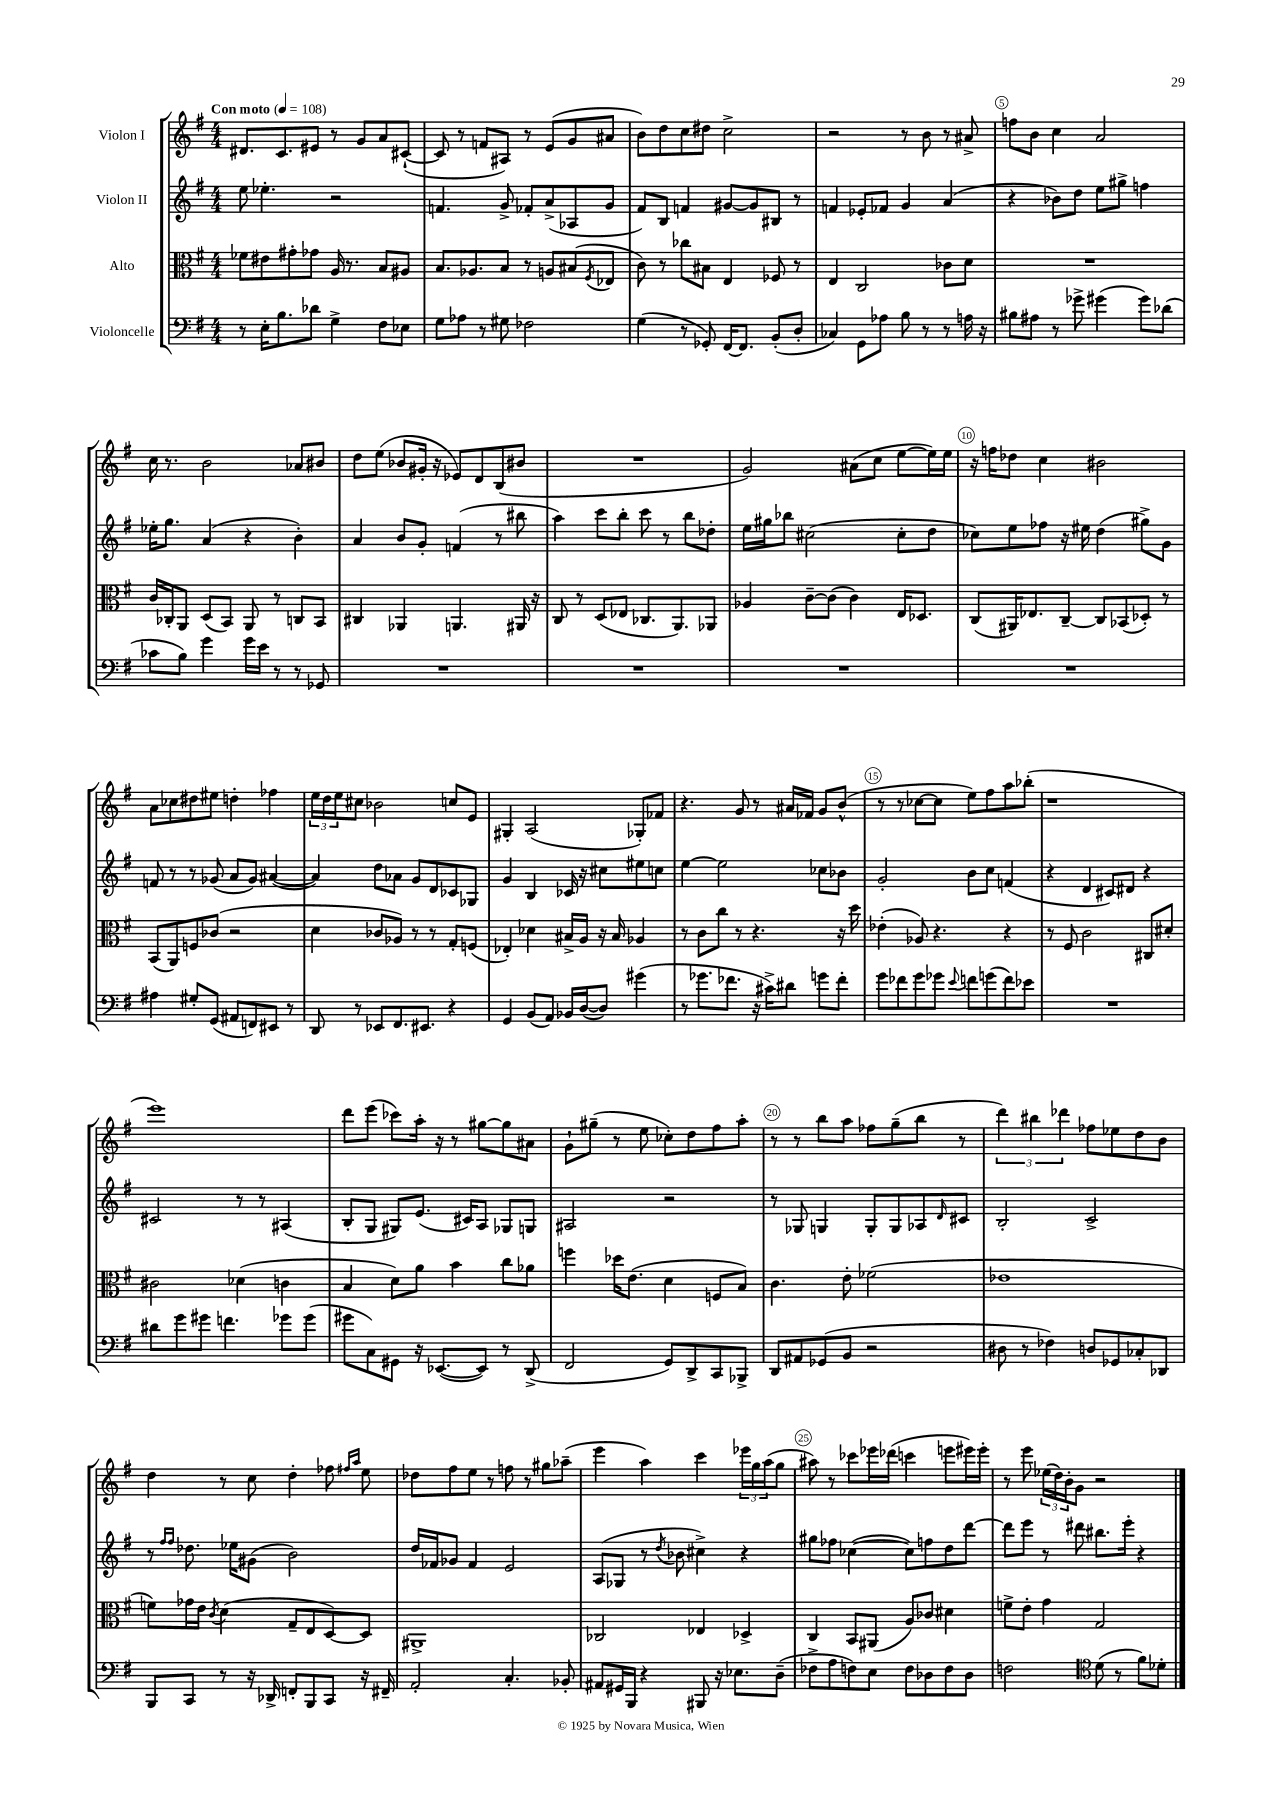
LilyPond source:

<<
\new StaffGroup <<
\new Staff = "s0" \with { instrumentName = "Violon I" } {
    \clef treble \key g \major \numericTimeSignature \time 4/4 \tempo "Con moto" 4 = 108
    dis'8. c'8. eis'8 r8 g'8 a'8 cis'8~-!( |
    cis'8 r8 f'8 ais8) r8 e'8( g'8 ais'8 |
    b'8) d''8 c''8 dis''8 c''2-> |
    r2 r8 b'8 r8 ais'8-> |
    f''8 b'8 c''4 a'2 |
    c''16 r8. b'2 aes'8 bis'8 |
    d''8 e''8( bes'8 gis'16-. r16 ees'8) d'8 b8( bis'8 |
    R1 |
    g'2) ais'8( c''8 e''8~ e''16) e''16 |
    r16 f''16 des''8 c''4 bis'2 |
    a'8 ces''8 dis''8 eis''8 d''4-. fes''4 |
    \tuplet 3/2 { e''16 d''16 e''16 } cis''8 bes'2 c''8 e'8 |
    gis4-. a2( ges8-.) fes'8 |
    r4. g'8 r8 ais'16 fes'16 g'8 b'8-^( |
    r8 r8 ces''8~ ces''8 e''8) fis''8 a''8 bes''8-.( |
    r1 |
    e'''1) |
    d'''8 e'''8( ces'''8) a''16-. r16 r8 gis''8~ gis''8 ais'8 |
    g'8-! gis''8--( r8 e''8 ces''8-.) d''8 fis''8 a''8-. |
    r8 r8 b''8 a''8 fes''8 g''8--( b''8 r8 |
    \tuplet 3/2 { d'''4) bis''4 des'''4 } fes''8 ees''8 d''8 b'8 |
    d''4 r8 c''8 d''4-. fes''8 \grace { fis''16 a''16 } e''8 |
    des''8 fis''8 e''8 r8 f''8 r8 gis''8 aes''8--( |
    e'''4 a''4) c'''4 \tuplet 3/2 { ees'''16 g''16 a''16( } g''8 |
    ais''8) r8 ces'''8 ees'''16 des'''16( c'''4 e'''8 eis'''16) eis'''16-. |
    r8 e'''8 \tuplet 3/2 { ees''16( d''16) b'16-. } g'8 r2 \bar "|." |
}
\new Staff = "s1" \with { instrumentName = "Violon II" } {
    \clef treble \key g \major \numericTimeSignature \time 4/4
    e''8 ees''4.-. r2 |
    f'4. g'8-> fes'8-. a'8->( aes8 g'8 |
    fis'8) b8 f'4 gis'8~ gis'8 bis8 r8 |
    f'4 ees'8-. fes'8 g'4 a'4( |
    r4 bes'8) d''8 e''8 gis''8-> f''4 |
    ees''16-. g''8. a'4( r4 b'4-.) |
    a'4 b'8 g'8-. f'4( r8 bis''8 |
    a''4) c'''8 b''8-. c'''8 r8 b''8 des''8-. |
    e''16 gis''16 bes''8 cis''2( cis''8-. d''8 |
    ces''8) e''8 fes''8 r16 eis''16 d''4( gis''8->) g'8 |
    f'8 r8 r8 ges'8( a'8 ges'8) ais'4~( |
    ais'4) d''8 aes'8 g'8 d'8 ces'8 ges8 |
    g'4 b4 ces'16 r16 cis''8 eis''8 c''8 |
    e''4~ e''2 ces''8 bes'8 |
    g'2-. b'8 c''8 f'4( |
    r4 d'4 cis'8) dis'8 r4 |
    cis'2 r8 r8 ais4( |
    b8-. g8 gis8) e'8.( cis'16) a8 ges8 g8 |
    ais2 r2 |
    r8 ges8 g4 g8-. g8 aes8 \grace { d'16 } cis'8 |
    b2-. c'2-> |
    r8 \grace { fis''16 fis''16 } des''8. ees''16 gis'8( b'2) |
    d''16 fes'16 ges'8 fes'4 e'2 |
    a8( ges8 r8 \acciaccatura { d''8 } bes'8 cis''4->) r4 |
    gis''8 fes''8 ces''4~( ces''8) f''8 d''8 d'''8~ |
    d'''8 e'''8 r8 dis'''8 bis''8. e'''16-. r4 \bar "|." |
}
\new Staff = "s2" \with { instrumentName = "Alto" } {
    \clef alto \key g \major \numericTimeSignature \time 4/4
    fes'8 eis'8 gis'8-. ges'8 a16 r8. b8 ais8 |
    b8. aes8. b8 r8 a8 bis8( \acciaccatura { fis8 } ees8 |
    c'8) r8 ces''8 bis8 e4 fes8 r8 |
    e4 c2 ces'8 d'8 |
    R1 |
    c'16 ces16-. a,8 d8( b,8) a,8 r8 c8 b,8 |
    cis4 aes,4 a,4. ais,16 r16 |
    c8 r8 d8( ees8 ces8. a,8.) aes,8 |
    aes4 c'8~-- c'8( c'4) e16 des8. |
    c8( ais,16) ees8. c8~-- c8 bes,8( des8-.) r8 |
    b,8( a,8) f8 ces'8( r2 |
    d'4 ces'8 aes8) r8 r8 g8-. f8( |
    ees4-.) des'4 bis16-> a16 r16 bis16 aes4 |
    r8 c'8 c''8 r8 r4. r16 d''16 |
    ees'4-.( aes8) r4. r4 |
    r8 fis8 c'2 cis8 dis'8-. |
    cis'2 des'4( c'4 |
    b4 d'8) a'8 b'4 c''8 aes'8 |
    f''4 des''16 e'8.( d'4 f8 b8) |
    c'4. e'8-. fes'2( |
    ees'1 |
    f'8) ges'16 e'16 \acciaccatura { c'8 } d'4( g8-- e8 d8~) d8 |
    ais,1-> |
    ces2 ees4 des4-> |
    c4 b,8 ais,8( a8) ces'8 dis'4 |
    f'8-> e'8-. g'4 g2 \bar "|." |
}
\new Staff = "s3" \with { instrumentName = "Violoncelle" } {
    \clef bass \key g \major \numericTimeSignature \time 4/4
    r8 e16-. b8. des'8 g4-> fis8 ees8 |
    g8 aes8 r8 gis8 fes2 |
    g4( r8 ges,8-.) fis,16~ fis,8. b,8-.( d8-. |
    ces4) g,8 aes8 b8 r8 r8 a16 r16 |
    bis8 ais8 r8 ges'8-> gis'4( gis'8) des'8( |
    ces'8 b8) g'4 g'16 e'16 r8 r8 ges,8 |
    R1 |
    R1 |
    R1 |
    R1 |
    ais4 gis8-. g,8( ais,8 f,8) eis,8 r8 |
    d,8 r8 ees,8 fis,8. eis,8. r4 |
    g,4 b,8( a,8) bes,16 d16~( d8) gis'4( |
    r8 ges'8. fes'8. r16 cis'16->) dis'8 g'8 fes'8-. |
    g'8 fes'8 g'8 ges'8 \appoggiatura { e'8 } f'8 g'8( f'8) ees'8 |
    R1 |
    dis'8 g'8 gis'8 f'4. ges'8 ges'8( |
    gis'8 c8) gis,8 r16 ees,8.~( ees,8) r8 d,8->( |
    fis,2 g,8) d,8-> c,8 bes,,8-> |
    d,8 ais,8 ges,8( b,8 r2 |
    dis8 r8 fes4) d8 ges,8 ces8-. des,8 |
    b,,8 c,8 r8 r16 des,16-> f,8-. b,,8 c,8 r16 fis,16-- |
    a,2-. c4.-. bes,8-. |
    ais,8 gis,16 b,,16 r4 bis,,8 r16 ees8. d8--( |
    fes8-> a8 f8) e8 f8 des8 f8 des8 |
    f2 \clef tenor d'8( r8 fis'8) des'8-. \bar "|." |
}
>>
>>
\layout { \context { \Score \override BarNumber.break-visibility = ##(#f #t #t) barNumberVisibility = #(every-nth-bar-number-visible 5) \override BarNumber.stencil = #(make-stencil-circler 0.1 0.3 ly:text-interface::print) } }
